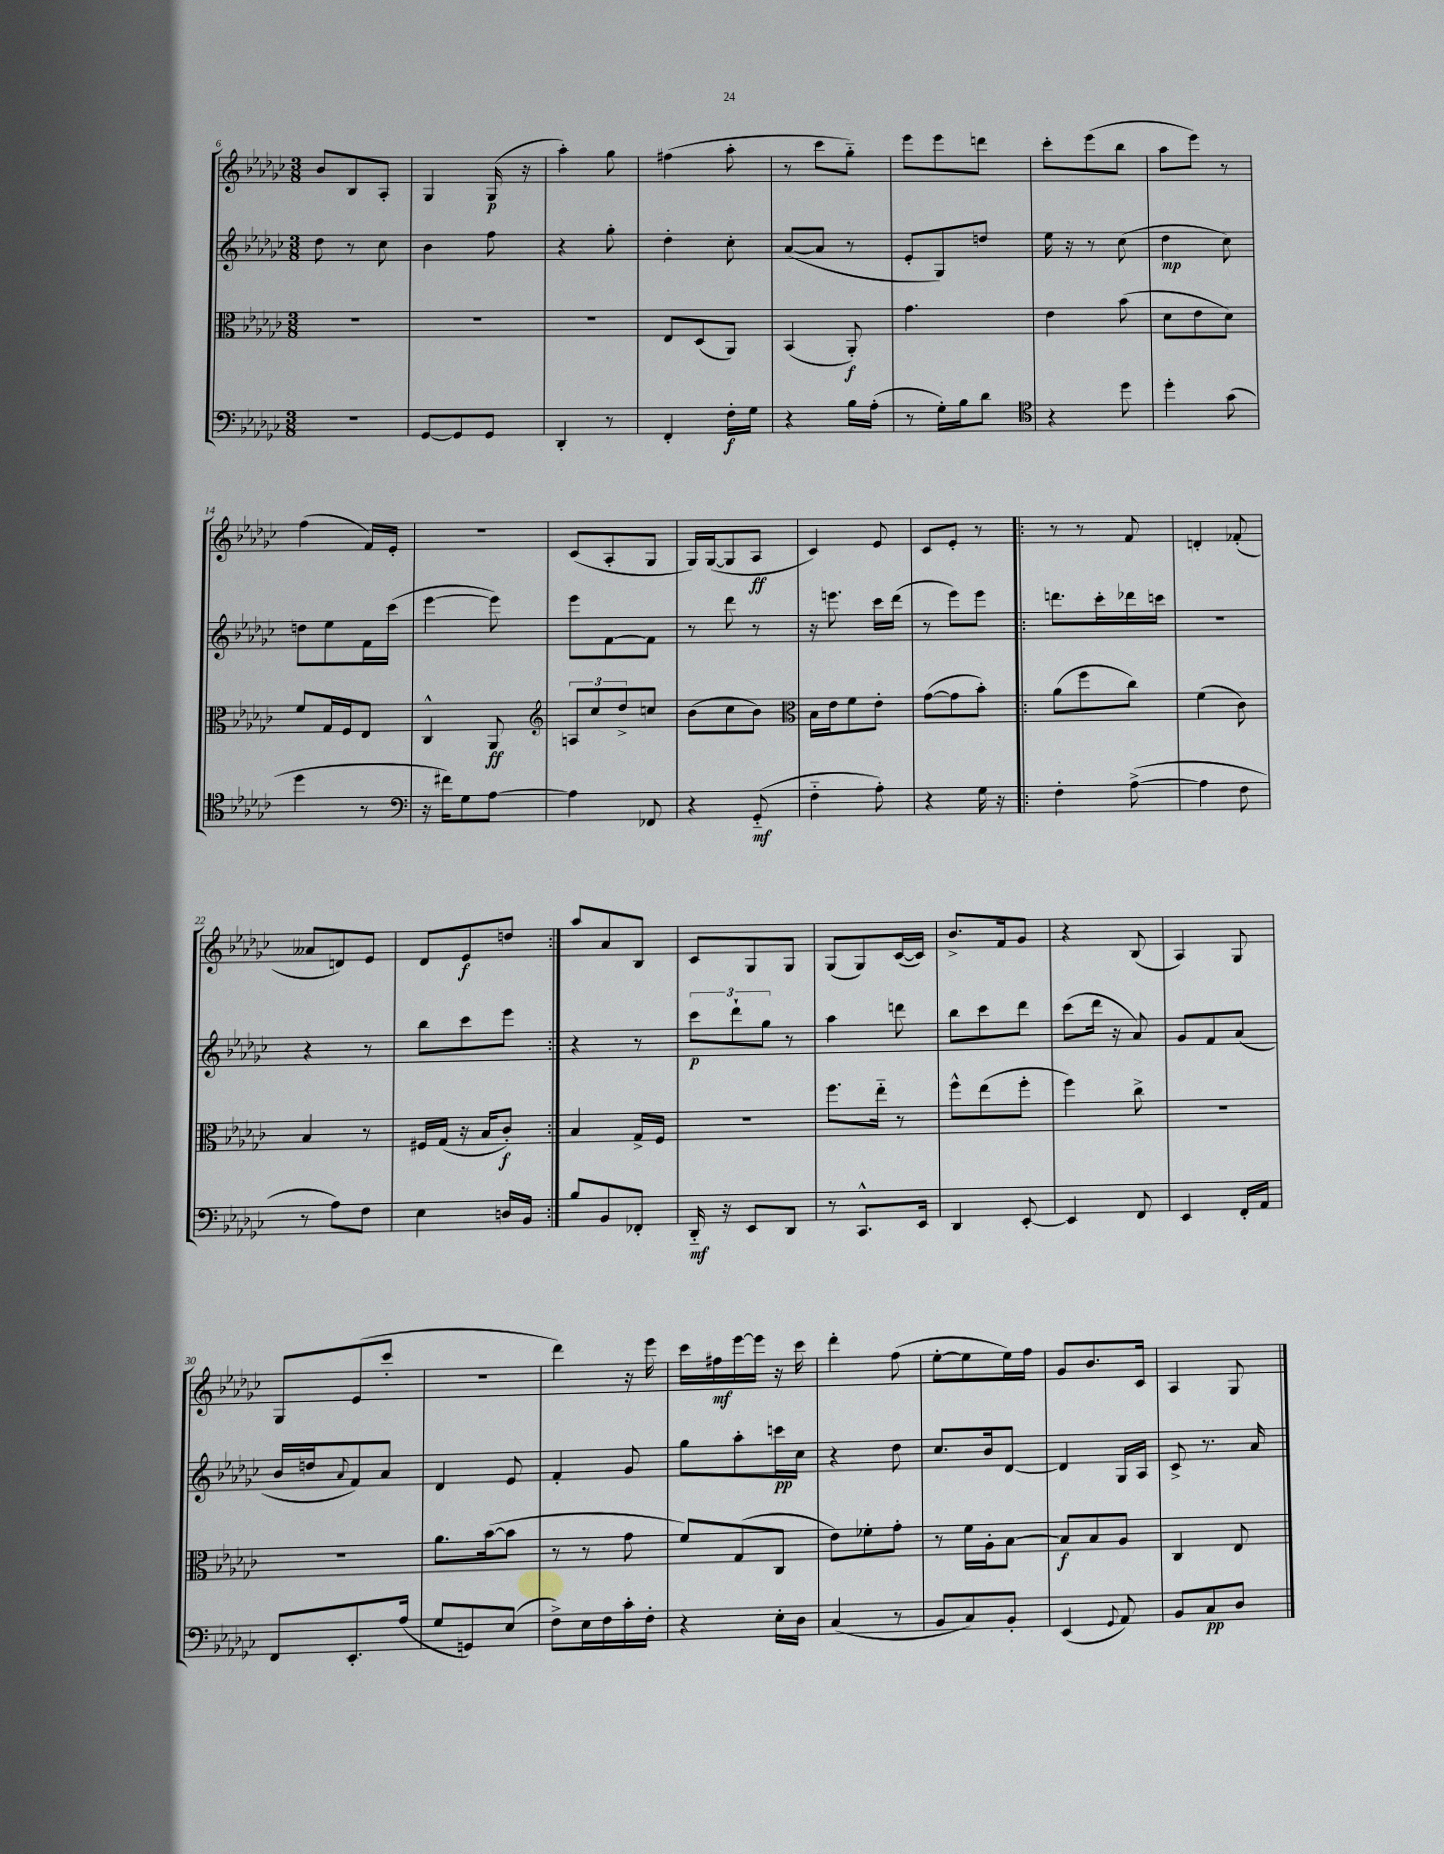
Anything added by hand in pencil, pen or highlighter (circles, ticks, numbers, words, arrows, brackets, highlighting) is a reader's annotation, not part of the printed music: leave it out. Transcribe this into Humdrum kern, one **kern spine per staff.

**kern	**kern	**kern	**kern
*staff4	*staff3	*staff2	*staff1
*clefF4	*clefC3	*clefG2	*clefG2
*k[b-e-a-d-g-c-]	*k[b-e-a-d-g-c-]	*k[b-e-a-d-g-c-]	*k[b-e-a-d-g-c-]
*M3/8	*M3/8	*M3/8	*M3/8
4.r	4.r	8dd-	8b-
.	.	8r	8B-
.	.	8cc-	8A-'
=	=	=	=
[8GG-	4.r	4b-	4G-
8GG-]	.	.	.
8GG-	.	8ff	(16G-
.	.	.	16r
=	=	=	=
4DD-'	4.r	4r	4aa-')
8r	.	8gg-'	8gg-
=	=	=	=
4FF'	8E-	4dd-'	(4ff#
.	(8D-	.	.
16F'	8AA-)	8cc-'	8aa-'
16G-	.	.	.
=	=	=	=
4r	(4BB-	([8a-	8r
.	.	8a-]	8ccc-
16B-	8AA-')	8r	8gg-'~)
(16A-'	.	.	.
=	=	=	=
8r	4.g-	8e-'	8eee-
16G-')	.	8G-)	8eee-
16B-	.	.	.
8d-	.	8dd	8ddd
=	=	=	=
*clefC4	*	*	*
4r	4e-	16ee-	8ccc-'
.	.	16r	.
.	.	8r	(8eee-
8dd-	(8b-	(8cc-	8bb-
=	=	=	=
4dd-'	8d-	4dd-	8aa-
.	8e-	.	8eee-)
(8g-	8d-)	8cc-)	8r
=	=	=	=
4dd-	8f	8dd	(4ff
.	16G-	8ee-	.
.	16F	.	.
8r	8E-	16f	16f)
.	.	(16ccc-	16e-'
=	=	=	=
*clefF4	*	*	*
16r	4C-^^	[4eee-	4.r
16f#)	.	.	.
8G-	.	.	.
[8A-	8AA-	8eee-])	.
=	=	=	=
*	*clefG2	*	*
4A-]	12A	8eee-	(8c-
.	12cc-	.	.
.	.	[8f	8A-'
.	12dd-^	.	.
8FF-	8cc	8f]	8G-
=	=	=	=
4r	(8b-	8r	16G-)
.	.	.	([16G-
.	8cc-	8ddd-	8G-]
(8GG-'~	8b-)	8r	8A-
=	=	=	=
*	*clefC3	*	*
4F'~	16B-	16r	4c-)
.	16e-	8.eee	.
.	8f	.	.
8A-')	8e-'	16ccc-	8e-
.	.	(16ddd-	.
=	=	=	=
4r	([8g-	8r	8c-
.	8g-]	8eee-)	8e-'
16G-	8b-')	8eee-	8r
16r	.	.	.
=!|:	=!|:	=!|:	=!|:
4F'	(8a-	8.ddd	8r
.	8ff	.	8r
.	.	16ccc-'	.
([8A-^	8cc-)	16ddd-	8f
.	.	16ccc	.
=	=	=	=
4A-]	(4f	4.r	4d'
8F	8c-)	.	(8f-'
=	=	=	=
8r	4B-	4r	8a--
8A-)	.	.	8d)
8F	8r	8r	8e-
=	=	=	=
4E-	16F#	8bb-	8d-
.	(16G-	.	.
.	16r	8ccc-	8e-
.	16B-	.	.
16D	8c-')	8eee-	8dd
16BB-	.	.	.
=:|!	=:|!	=:|!	=:|!
8B-	4B-	4r	8aa-
8BB-	.	.	8a-
8FF-'	16G-^	8r	8B-
.	16F	.	.
=	=	=	=
16DD-'~	4.r	12ccc-	8c-
16r	.	.	.
.	.	12ddd-`	.
8EE-	.	.	8G-
.	.	12gg-	.
8DD-	.	8r	8G-
=	=	=	=
8r	8.ff	4aa-	(8G-
8.CC-^^	.	.	8G-)
.	16ee-'~	.	.
.	8r	8ddd	([16c-
16EE-	.	.	16c-])
=	=	=	=
4DD-	8ff^^	8bb-	8.b-^
.	(8ee-	8ccc-	.
.	.	.	16f
[8EE-'	8ff'	8ddd-	8g-
=	=	=	=
4EE-]	4ff)	(8ccc-	4r
.	.	16ddd-	.
.	.	16r	.
8FF	8cc-^	8a-)	(8B-
=	=	=	=
4EE-	4.r	8g-	4A-)
.	.	8f	.
16FF'	.	(8a-	8G-
16AA-	.	.	.
=	=	=	=
8FF	4.r	16b-	8G-
.	.	16dd	.
.	.	8qqa-	.
8.EE-'	.	8f)	(8e-
.	.	8a-	8ccc-'
(16A-	.	.	.
=	=	=	=
8G-	8.a-	4d-	4.r
8GG)	.	.	.
.	([16b-	.	.
(8E-	8b-]	8e-	.
=	=	=	=
8F^)	8r	4f'	4ddd-)
16E-	8r	.	.
16F	.	.	.
16c-'	8g-	8g-	16r
16F'	.	.	16eee-
=	=	=	=
4r	8f)	8gg-	16ccc-
.	.	.	16ff#
.	(8G-	8aa-'	[16eee-
.	.	.	16eee-]
16E-'	8C-	16ccc	16r
16D-	.	16cc-	16ccc-
=	=	=	=
(4C-	8e-)	4r	4ddd-'
.	8f-'	.	.
8r	8g-'	8dd-	(8ff
=	=	=	=
8BB-	8r	8.cc-	[8ee-'
8C-)	16f	.	8ee-]
.	16A-'	16b-	.
8BB-'	[8B-	[8d-	16ee-)
.	.	.	16ff
=	=	=	=
(4EE-	8B-]	4d-]	8g-
.	8B-	.	8.b-
8qqGG-	.	.	.
8AA-)	8A-	16G-	.
.	.	16A-	16c-
=	=	=	=
8BB-	4C-	8c-^	4A-
8C-	.	8.r	.
8D-	8E-	.	8G-
.	.	16a-	.
==	==	==	==
*-	*-	*-	*-
